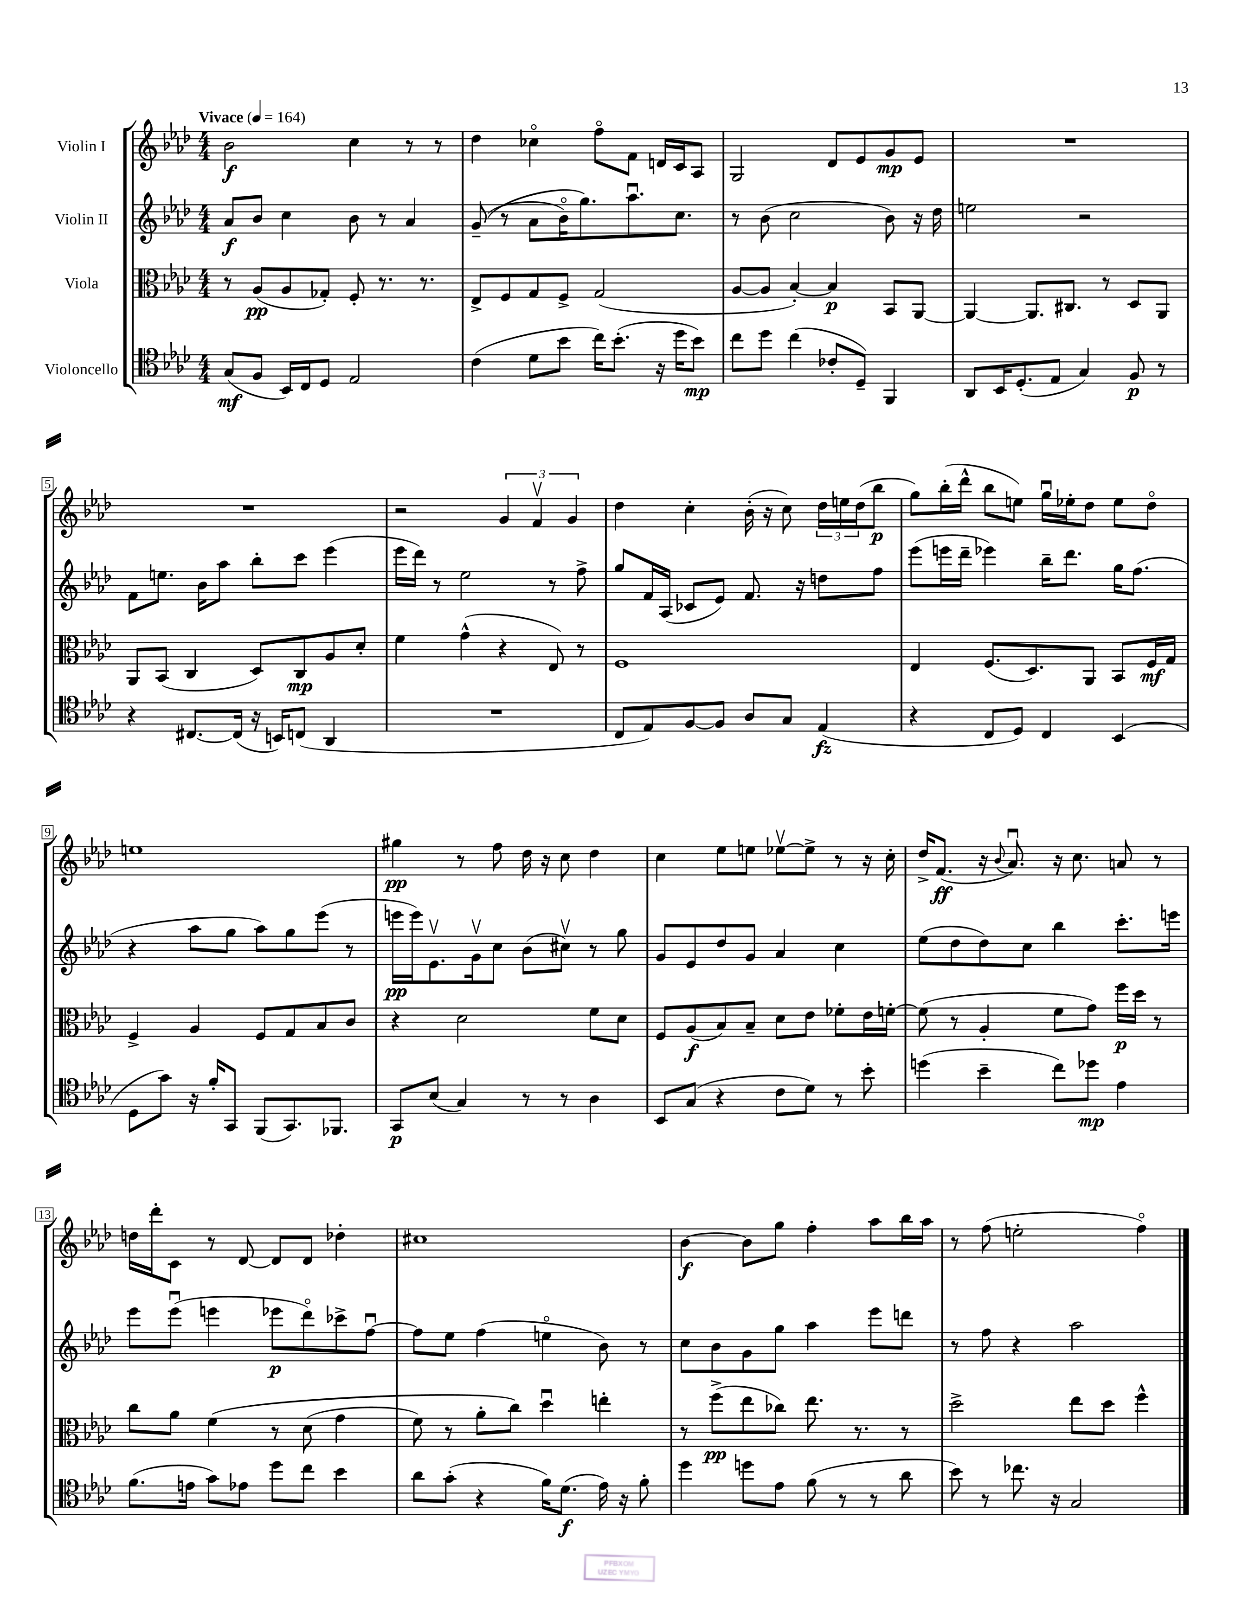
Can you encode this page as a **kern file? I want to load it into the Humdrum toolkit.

**kern	**kern	**kern	**kern
*staff4	*staff3	*staff2	*staff1
*clefC4	*clefC3	*clefG2	*clefG2
*k[b-e-a-d-]	*k[b-e-a-d-]	*k[b-e-a-d-]	*k[b-e-a-d-]
*M4/4	*M4/4	*M4/4	*M4/4
*MM164	*MM164	*MM164	*MM164
(8G/L	8r	8a-/L	2b-\
8F/J	(8A-/L	8b-/J	.
16BB-/LL)	8A-/	4cc\	.
16C/J	.	.	.
8D-/J	8G-'/J)	.	.
2E-/	8F'/	8b-\	4cc\
.	8.r	8r	.
.	.	4a-/	8r
.	8.r	.	.
.	.	.	8r
=	=	=	=
(4c\	8E-^/L	&((8g~/	4dd-\
.	8F/	8r	.
8d-\L	8G/	8a-\L	4cc-o\
8b-\J	8F^/J	16b-o\K)	.
.	.	8.gg\&)	.
16cc\LK)	(2G/	.	8ffo\L
(8.b-'\J	.	.	.
.	.	8.aa-u\	8f\J
16r	.	.	16d/LL
16dd-\LK	.	8.cc\J	16c/J
8b-\J)	.	.	8A-/J
=	=	=	=
8cc\L	[8A-/L	8r	2G/
8dd-\J	8A-/]J	(8b-\	.
(4cc\	[4B-'/)	2cc\	.
8c-'/L	4B-/]	.	8d-/L
8D-~/J)	.	.	8e-/
4FF/	8BB-/L	8b-\)	8g/
.	[8AA-/J	16r	8e-/J
.	.	16dd-\	.
=	=	=	=
8AA-/L	4AA-/_	2ee\	1r
16BB-/K	.	.	.
(8.D-'/	.	.	.
.	8.AA-/]L	.	.
8E-/J	.	.	.
.	8.C#/J	.	.
4G/)	.	2r	.
.	8r	.	.
8F/	8D-/L	.	.
8r	8AA-/J	.	.
=	=	=	=
4r	8AA-/L	8f\L	1r
.	(8BB-/J	8.ee\J	.
[8.C#/L	4C/	.	.
.	.	16b-\LK	.
.	.	8aa-\J	.
(16C#/]Jk	.	.	.
16r	8D-/L)	8bb-'\L	.
16BB/LK)	.	.	.
(8C/J	8C/	8ccc\J	.
4AA-/	8A-/	(4eee-\	.
.	8d-'/J	.	.
=	=	=	=
1r	4f\	16eee-\LL	2r
.	.	16ddd-\JJ)	.
.	.	8r	.
.	(4g^^\	2ee-\	.
.	4r	.	6g/
.	.	.	6fv/
.	8E-/)	8r	.
.	.	.	6g/
.	8r	8ff^\	.
=	=	=	=
8C/L	1F	8gg/L	4dd-\
8E-/)	.	16f/L	.
.	.	(16A-/JJ	.
[8F/	.	8c-/L	4cc'\
8F/]J	.	8e-/J)	.
8A-/L	.	8.f/	(16b-'\
.	.	.	16r
8G/J	.	.	8cc\)
.	.	16r	.
(4E-/	.	8dd\L	24dd-\LL
.	.	.	24ee\
.	.	.	(24dd-\J
.	.	8ff\J	8bb-\J
=	=	=	=
4r	4E-/	(8eee-\L	8gg\L)
.	.	16eee\L	(16bb-'\L
.	.	16ddd-~\JJ	16ddd-^^\JJ
8C/L	(8.F/L	4eee-\)	8bb-\L
8D-/J)	.	.	8ee\J)
.	8.D-/)	.	.
4C/	.	16bb-~\LK	16ggu\LL
.	.	8.ddd-\J	16ee-'\J
.	8AA-/J	.	8dd-\J
(4BB-/	8BB-/L	16gg\LK	8ee-\L
.	.	(8.ff\J	.
.	16F/L	.	8dd-o\J
.	16G/JJ	.	.
=	=	=	=
8D-\L	4F^/	4r	1ee
8g\J)	.	.	.
16r	4A-/	8aa-\L	.
16f'/LK	.	.	.
8GG/J	.	8gg\J	.
(8FF/L	8F/L	8aa-\L)	.
8.GG/)	8G/	8gg\	.
.	8B-/	(8eee-\J	.
8.FF-/J	.	.	.
.	8c/J	8r	.
=	=	=	=
8GG/L	4r	16eee\LL	4gg#\
.	.	16eee\J)	.
(8B-/J	.	8.e-v\	.
4G/)	2d-\	.	8r
.	.	16gv\k	.
.	.	8cc\J	8ff\
8r	.	(8b-\L	16dd-\
.	.	.	16r
8r	.	8cc#v\J)	8cc\
4A-\	8f\L	8r	4dd-\
.	8d-\J	8gg\	.
=	=	=	=
8BB-/L	8F/L	8g/L	4cc\
(8G/J	(8A-/	8e-/	.
4r	8B-/)	8dd-/	8ee-\L
.	8B-~/J	8g/J	8ee\J
8c\L	8d-\L	4a-/	[8ee-v\L
8d-\J)	8e-\J	.	8ee-^\]J
8r	8f-'\L	4cc\	8r
8b-'\	16e-\L	.	16r
.	[16f'\JJ	.	16cc'\
=	=	=	=
(4dd\	(8f\]	(8ee-\L	16dd-^/LK
.	.	.	(8.f/J
.	8r	8dd-\	.
4b-~\	4A-'/	8dd-\)	16r
.	.	.	8qqb-/
.	.	.	8.a-u/)
.	.	8cc\J	.
8cc\L)	8f\L	4bb-\	16r
.	.	.	8.cc\
8dd-\J	8g\J)	.	.
4e-\	16ff\LL	8.ccc'\L	8a/
.	16dd-\JJ	.	.
.	8r	.	8r
.	.	16eee\Jk	.
=	=	=	=
(8.f\L	8cc\L	8eee-\L	16dd\LL
.	.	.	16ddd-'\J
.	8a-\J	(8eee-u\J	8c\J
16e\Jk	.	.	.
8g\L)	&(4f\	4eee\	8r
8e-\J	.	.	[8d-/
8dd-\L	8r	8eee-\L	8d-/]L
8cc\J	(8d-\	8ddd-o\)	8d-/J
4b-\	4g\	8ccc-^\	4dd-'\
.	.	[8ffu\J	.
=	=	=	=
8a-\L	8f\)	8ff\]L	1cc#
(8g'\J	8r	8ee-\J	.
4r	8a-'\L	(4ff\	.
.	8cc\J&)	.	.
16f\LK)	4dd-u\	4eeo\	.
(8.d-\J	.	.	.
16e-\)	4ee'\	8b-\)	.
16r	.	.	.
8f'\	.	8r	.
=	=	=	=
4dd-\	8r	8cc\L	[4b-\
.	(8ff^\L	8b-\	.
8dd\L	8ee-\	8g\	8b-\]L
8e-\J	8cc-\J)	8gg\J	8gg\J
(8f\	8.ee-\	4aa-\	4ff'\
8r	.	.	.
.	8.r	.	.
8r	.	8eee-\L	8aa-\L
8a-\	8r	8ddd\J	16bb-\L
.	.	.	16aa-\JJ
=	=	=	=
8b-\)	2dd-^\	8r	8r
8r	.	8ff\	(8ff\
8.cc-\	.	4r	2ee'\
16r	.	.	.
2G/	8ee-\L	2aa-\	.
.	8dd-\J	.	.
.	4ff^^\	.	4ffo\)
==	==	==	==
*-	*-	*-	*-
